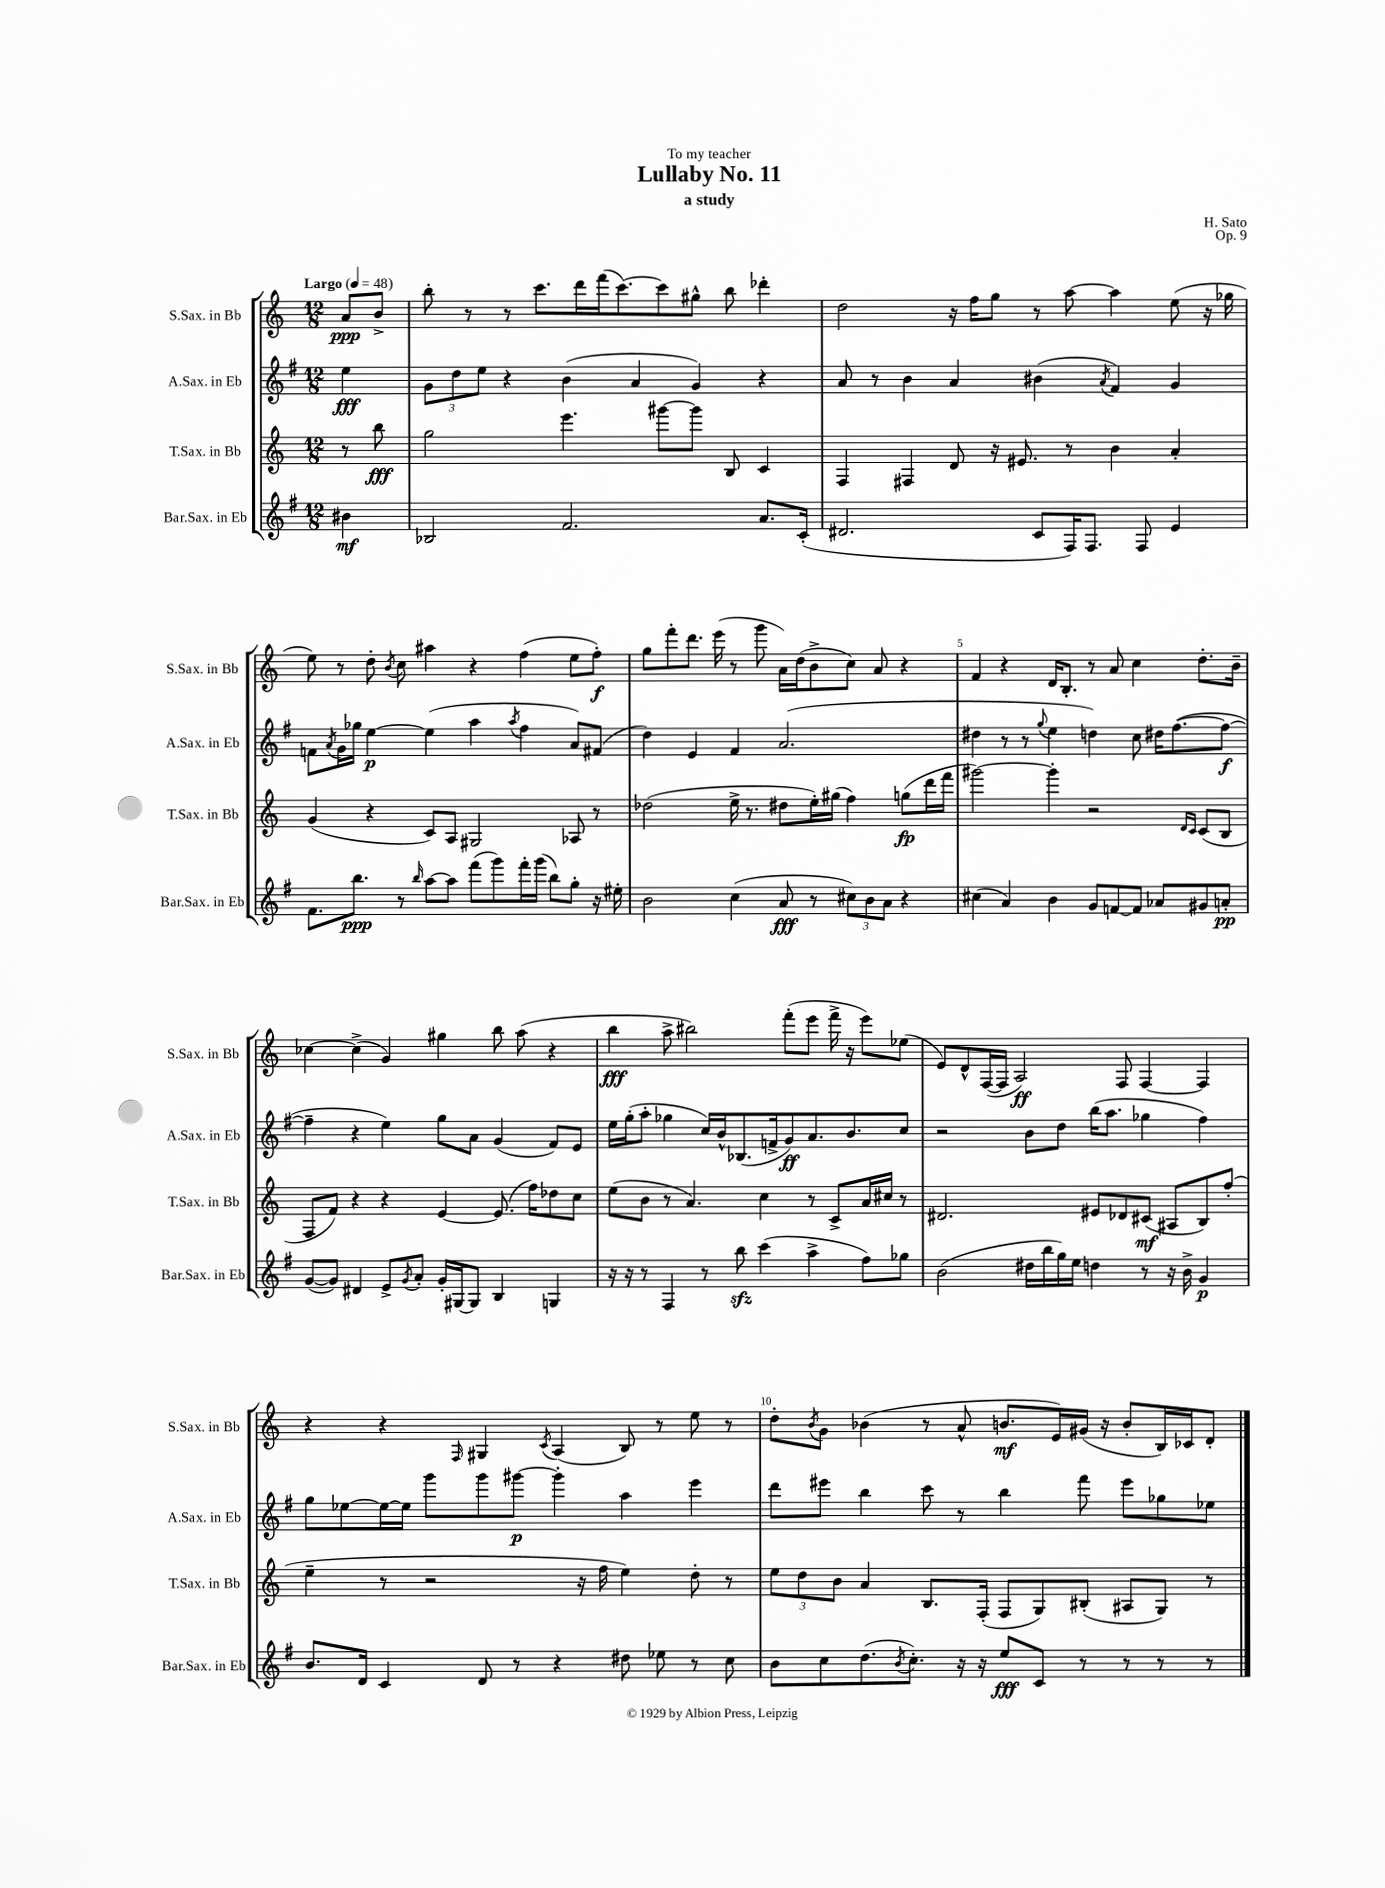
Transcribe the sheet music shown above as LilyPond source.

\header { title = "Lullaby No. 11" composer = "H. Sato" subtitle = "a study" dedication = "To my teacher" opus = "Op. 9" }
<<
\new StaffGroup <<
\new Staff = "s0" \with { instrumentName = "S.Sax. in Bb" shortInstrumentName = "S.Sax. in Bb" } {
    \clef treble \key c \major \numericTimeSignature \time 12/8 \partial 4 \tempo "Largo" 4 = 48
    a'8\ppp b'8-> |
    b''8-. r8 r8 c'''8. d'''16 f'''16( c'''8.~) c'''8 gis''8-^ b''8 des'''4-. |
    d''2 r16 f''16 g''8 r8 a''8~ a''4 e''8( r16 ges''16 |
    e''8) r8 d''8-. \acciaccatura { b'8 } c''8 ais''4 r4 f''4( e''8 f''8-.\f) |
    g''8 f'''8-. d'''8. e'''16( r8 g'''8 a'16) d''16( b'8-> c''8) a'8 r4 |
    f'4 r4 d'16 b8.-. r8 a'8 c''4 d''8.-. b'16-- |
    ces''4~ ces''4->( g'4) gis''4 b''8 a''8( r4 |
    b''4\fff a''8-> bis''2) f'''8-.( e'''8 f'''16-> r16 e'''8) ees''8( |
    e'8) d'8-^ f16~( f16 a2\ff) f8 f4~ f4 |
    r4 r4 \grace { f16 } gis4 \acciaccatura { c'8 } a4( b8) r8 e''8 r8 |
    d''8-. \acciaccatura { b'8 } g'8 bes'4( r8 a'8-^ b'8.\mf e'16) gis'16( r16 b'8-. b16) ces'16 d'8-. \bar "|." |
}
\new Staff = "s1" \with { instrumentName = "A.Sax. in Eb" shortInstrumentName = "A.Sax. in Eb" } {
    \clef treble \key g \major \numericTimeSignature \time 12/8 \partial 4
    e''4\fff |
    \tuplet 3/2 { g'8 d''8 e''8 } r4 b'4( a'4 g'4) r4 |
    a'8 r8 b'4 a'4 bis'4( \acciaccatura { a'8 } fis'4) g'4 |
    f'8 \acciaccatura { a'8 } g'16 ges''16 e''4~\p e''4( a''4 \acciaccatura { a''8 } fis''4 a'8) fis'8( |
    d''4) e'4 fis'4 a'2.( |
    dis''4 r8 r8 \appoggiatura { g''8 } e''4 d''4) c''8 dis''16 fis''8.~( fis''8~\f |
    fis''4-- r4 e''4) g''8 a'8 g'4( fis'8) e'8 |
    e''16 g''16-.( a''8-. ges''4 c''16) b'16-^ bes8.( f'16-> g'8\ff) a'8. b'8. c''8 |
    r2 b'8 d''8 b''16( a''8. ges''4 fis''4) |
    g''8 ees''8~ ees''16~ ees''16 g'''8 g'''8 gis'''8~\p gis'''4-. a''4 e'''4 |
    d'''8 eis'''8 b''4 c'''8 r8 b''4 fis'''8 eis'''8 ges''8 ees''8 \bar "|." |
}
\new Staff = "s2" \with { instrumentName = "T.Sax. in Bb" shortInstrumentName = "T.Sax. in Bb" } {
    \clef treble \key c \major \numericTimeSignature \time 12/8 \partial 4
    r8 b''8\fff |
    g''2 e'''4. gis'''8~ gis'''8 b8 c'4 |
    f4 fis4 d'8 r16 eis'8. r8 b'4 a'4-. |
    g'4( r4 c'8) a8 gis2 aes8 r8 |
    des''2( e''16-> r8. dis''8 e''16-.) gis''16( f''4) g''8\fp( d'''16 f'''16 |
    gis'''2~) gis'''4-. r2 \grace { d'16 c'16 } c'8( b8 |
    f8 f'8) r4 r4 e'4~ e'8.( f''16) des''8 c''8 |
    e''8( b'8 r8 a'4.) c''4 r8 c'8-> a'16 cis''16 r8 |
    dis'2. eis'8 des'8 cis'8\mf( ais8 b8) f''8-.( |
    e''4-- r8 r2 r16 f''16 e''4) d''8-. r8 |
    \tuplet 3/2 { e''8 d''8 b'8 } a'4 b8. f16-.( f8 g8) bis8-.( ais8 g8) r8 \bar "|." |
}
\new Staff = "s3" \with { instrumentName = "Bar.Sax. in Eb" shortInstrumentName = "Bar.Sax. in Eb" } {
    \clef treble \key g \major \numericTimeSignature \time 12/8 \partial 4
    bis'4\mf |
    bes2 fis'2. a'8. c'16-.( |
    dis'2. c'8 fis16) fis8. fis8 e'4 |
    fis'8. b''8.\ppp r8 \grace { b''16 } a''8~ a''8 fis'''8( g'''8) fis'''16-. g'''16( b''8) g''8-. r16 eis''16-. |
    b'2 c''4( a'8\fff r8 \tuplet 3/2 { cis''8) b'8 a'8 } r4 |
    cis''4( a'4) b'4 g'8 f'8~ f'8 aes'8 gis'8 a'8-.\pp |
    g'8~( g'8) dis'4 e'8-> \acciaccatura { g'8 } a'8-. g'16-. gis16~ gis8 b4 g4 |
    r16 r16 r8 fis4 r8 b''8\sfz c'''4( a''4-> fis''8) ges''8 |
    b'2( dis''16 b''16 g''16) e''16 d''4 r8 r16 b'16-> g'4\p |
    b'8. d'16 c'4 d'8 r8 r4 dis''8 ees''8 r8 c''8 |
    b'8 c''8 d''8.( \acciaccatura { b'8 } c''8.-.) r16 r16 e''8\fff c'8 r8 r8 r8 r8 \bar "|." |
}
>>
>>
\layout { \context { \Score \override BarNumber.break-visibility = ##(#f #t #t) barNumberVisibility = #(every-nth-bar-number-visible 5) } }
